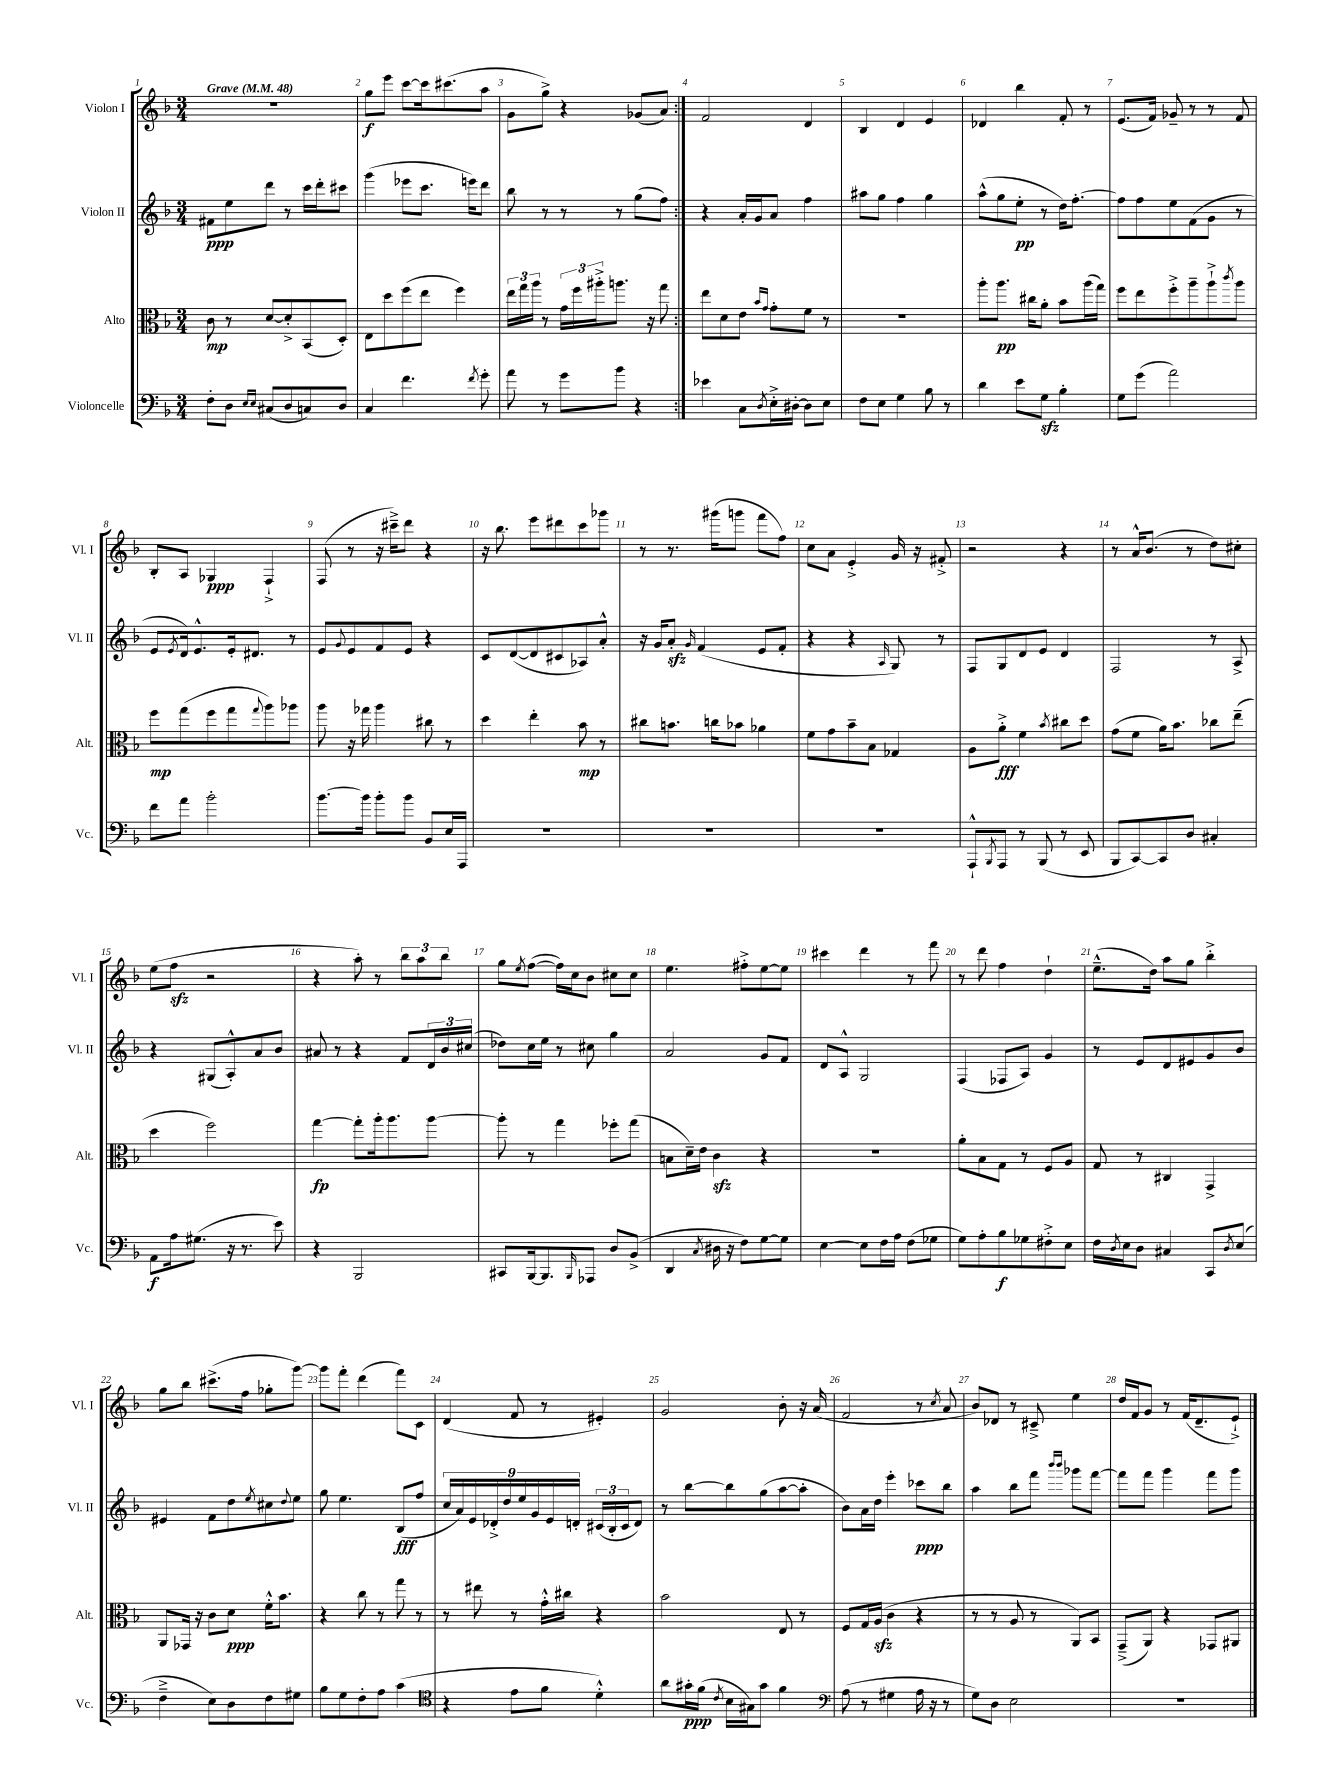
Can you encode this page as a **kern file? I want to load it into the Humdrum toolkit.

**kern	**dynam	**kern	**dynam	**kern	**dynam	**kern	**dynam
*part4	*part4	*part3	*part3	*part2	*part2	*part1	*part1
*staff4	*staff4	*staff3	*staff3	*staff2	*staff2	*staff1	*staff1
*I"Violoncelle	*	*I"Alto	*	*I"Violon II	*	*I"Violon I	*
*I'Vc.	*	*I'Alt.	*	*I'Vl. II	*	*I'Vl. I	*
*clefF4	*	*clefC3	*	*clefG2	*	*clefG2	*
*k[b-]	*	*k[b-]	*	*k[b-]	*	*k[b-]	*
*M3/4	*	*M3/4	*	*M3/4	*	*M3/4	*
*MM48	*	*MM48	*	*MM48	*	*MM48	*
=1	=1	=1	=1	=1	=1	=1	=1
!	!	!	!	!	!	!LO:TX:a:B:t=Grave	!
8F'\L	.	8c\	mp	8f#X\L	ppp	2.r	.
8D\J	.	8r	.	8ee\	.	.	.
16qqE/LL	.	.	.	.	.	.	.
16qqE/JJ	.	.	.	.	.	.	.
(8C#X/L	.	[8d/L	.	8ddd\J	.	.	.
8D/	.	8d'^/]	.	8r	.	.	.
8Cn/)	.	(8BB-/	.	16ccc\LL	.	.	.
.	.	.	.	16ddd'\J	.	.	.
8D/J	.	8D'/J)	.	8ccc#X\J	.	.	.
=2	=2	=2	=2	=2	=2	=2	=2
4C/	.	8E\L	.	(4ggg\	.	8gg\L	f
.	.	8dd\	.	.	.	8eee\J	.
4.f\	.	(8ff\	.	8eee-X\L	.	[8ccc\L	.
.	.	8ee\J	.	8.ccc\J	.	16ccc\k]	.
.	.	.	.	.	.	(8.ccc#X\	.
.	.	4ff\)	.	.	.	.	.
.	.	.	.	16eeen\KL)	.	.	.
8qf/	.	.	.	.	.	.	.
8g'\	.	.	.	8ddd\J	.	8aa\J	.
=3	=3	=3	=3	=3	=3	=3	=3
8a\	.	24ee\LL	.	8bb-\	.	8g\L	.
.	.	24gg\	.	.	.	.	.
.	.	24aa\JJ	.	.	.	.	.
8r	.	8r	.	8r	.	8gg^\J)	.
8g\L	.	24g\LL	.	8r	.	4r	.
.	.	24ff\	.	.	.	.	.
.	.	24aa#X'^\J	.	.	.	.	.
8b-\J	.	8.aan\J	.	8r	.	.	.
4r	.	.	.	(8gg\L	.	(8g-X/L	.
.	.	16r	.	.	.	.	.
.	.	8gg\	.	8ff\J)	.	8a/J)	.
=4:|!	=4:|!	=4:|!	=4:|!	=4:|!	=4:|!	=4:|!	=4:|!
4e-X\	.	8ee\L	.	4r	.	2f/	.
.	.	8d\	.	.	.	.	.
8C\L	.	8e\J	.	16a'/LL	.	.	.
.	.	.	.	16g/J	.	.	.
.	.	16qqb-/LL	.	.	.	.	.
8qD/	.	16qqg/JJ	.	.	.	.	.
16E'^\L	.	8g'\L	.	8a/J	.	.	.
[16D#X'\JJ	.	.	.	.	.	.	.
8D#\L]	.	8f\J	.	4ff\	.	4d/	.
8E\J	.	8r	.	.	.	.	.
=5	=5	=5	=5	=5	=5	=5	=5
8F\L	.	2.r	.	8aa#X\L	.	4B-/	.
8E\J	.	.	.	8gg\J	.	.	.
4G\	.	.	.	4ff\	.	4d/	.
8B-\	.	.	.	4gg\	.	4e/	.
8r	.	.	.	.	.	.	.
=6	=6	=6	=6	=6	=6	=6	=6
4d\	.	8aa'\L	.	(8aa^^\L	.	4d-X/	.
.	.	8.aa\J	pp	8gg\	.	.	.
8e\L	.	.	.	8ee'\J	pp	4bb-\	.
.	.	16cc#X\KL	.	.	.	.	.
8Gzz\J	.	8a'\J	.	8r	.	.	.
4B-'\	.	8b-\L	.	16dd\KL)	.	8f'/	.
.	.	.	.	[8.ff'\J	.	.	.
.	.	(16aa\L	.	.	.	8r	.
.	.	16gg\JJ)	.	.	.	.	.
=7	=7	=7	=7	=7	=7	=7	=7
8G\L	.	8ff\L	.	8ff\L]	.	(8.e/L	.
(8g\J	.	8ee\	.	8ff\	.	.	.
.	.	.	.	.	.	16f/Jk)	.
2a\)	.	8ff'^\	.	8ee\	.	8g-X~/	.
.	.	8aa~\	.	(8f\	.	8r	.
.	.	8aa`^\	.	8g\J	.	8r	.
.	.	8qccc/	.	.	.	.	.
.	.	8aa\J	.	8r	.	8f/	.
!!LO:LB:g=z
=8	=8	=8	=8	=8	=8	=8	=8
8f\L	.	8ff\L	mp	8e/L	.	8B-'/L	.
.	.	.	.	8qe/	.	.	.
8a\J	.	(8gg\	.	16d/k)	.	8A/J	.
.	.	.	.	8.e^^/	.	.	.
2b-'\	.	8ff\	.	.	.	4G-X/	ppp
.	.	8gg\	.	16e'/k	.	.	.
.	.	.	.	8.d#X/J	.	.	.
.	.	8qqgg/	.	.	.	.	.
.	.	8aa\)	.	.	.	4F`^/	.
.	.	8aa-X\J	.	8r	.	.	.
=9	=9	=9	=9	=9	=9	=9	=9
[8.b-\L	.	8aa\	.	8e/L	.	(8F/	.
.	.	.	.	8qqg/	.	.	.
.	.	16r	.	8e/	.	8r	.
16b-\Jk]	.	16gg-X\	.	.	.	.	.
8b-'\L	.	4aa\	.	8f/	.	16r	.
.	.	.	.	.	.	16ccc#X~^\KL)	.
8b-\J	.	.	.	8e/J	.	8ddd\J	.
8BB-/L	.	8cc#X\	.	4r	.	4r	.
16E/L	.	8r	.	.	.	.	.
16AAA/JJ	.	.	.	.	.	.	.
=10	=10	=10	=10	=10	=10	=10	=10
2.r	.	4dd\	.	8c/L	.	16r	.
.	.	.	.	.	.	8.bb-\	.
.	.	.	.	([8d/	.	.	.
.	.	4ee'\	.	8d/]	.	8eee\L	.
.	.	.	.	8c#X/	.	8ddd#X\	.
.	.	8b-\	mp	8A-X/)	.	8ccc\	.
.	.	8r	.	8a'^^/J	.	8ggg-X\J	.
=11	=11	=11	=11	=11	=11	=11	=11
2.r	.	8cc#X\L	.	16r	.	8r	.
.	.	.	.	16g/KL	.	.	.
.	.	8.bn\J	.	8azz'/J	.	8.r	.
.	.	.	.	16qqg/	.	.	.
.	.	.	.	(4f/	.	.	.
.	.	16ccn\KL	.	.	.	(16ggg#X\KL	.
.	.	8b-X\J	.	.	.	8gggn\J	.
.	.	4a-X\	.	8e/L	.	8fff\L	.
.	.	.	.	8f'/J	.	8ff\J)	.
=12	=12	=12	=12	=12	=12	=12	=12
2.r	.	8f\L	.	4r	.	8cc\L	.
.	.	8g\	.	.	.	8a\J	.
.	.	8b-~\	.	4r	.	4e'^/	.
.	.	8B-\J	.	.	.	.	.
.	.	.	.	16qqA/	.	.	.
.	.	4G-X/	.	8G/)	.	16g/	.
.	.	.	.	.	.	16r	.
.	.	.	.	8r	.	8f#X'^/	.
=13	=13	=13	=13	=13	=13	=13	=13
8AAA`^^/L	.	8A\L	.	8F/L	.	2r	.
8qBBB-/	.	.	.	.	.	.	.
8AAA/J	.	8a'^\J	fff	8G/	.	.	.
8r	.	4f\	.	8d/	.	.	.
(8BBB-/	.	.	.	8e/J	.	.	.
.	.	8qb-/	.	.	.	.	.
8r	.	8cc#X\L	.	4d/	.	4r	.
8EE/	.	8dd\J	.	.	.	.	.
=14	=14	=14	=14	=14	=14	=14	=14
8BBB-/L	.	(8g\L	.	2F/	.	8r	.
[8CC/)	.	8f\J	.	.	.	16a^^/KL	.
.	.	.	.	.	.	(8.b-/J	.
8CC/]	.	16a\KL)	.	.	.	.	.
.	.	8.b-\J	.	.	.	.	.
8D/J	.	.	.	.	.	8r	.
4C#X'/	.	8cc-X\L	.	8r	.	8dd\L)	.
.	.	(8ee~\J	.	8A^/	.	8cc#X'\J	.
!!LO:LB:g=z
=15	=15	=15	=15	=15	=15	=15	=15
8AA\L	f	4dd\	.	4r	.	(8ee\L	.
16A\k	.	.	.	.	.	8ffzz\J	.
(8.G#X\J	.	.	.	.	.	.	.
.	.	2ff\)	.	(8G#X/L	.	2r	.
16r	.	.	.	8A'^^/)	.	.	.
8.r	.	.	.	.	.	.	.
.	.	.	.	8a/	.	.	.
8e\)	.	.	.	8b-/J	.	.	.
=16	=16	=16	=16	=16	=16	=16	=16
4r	.	[4gg\	fp	8a#X/	.	4r	.
.	.	.	.	8r	.	.	.
2BBB-/	.	8gg'\L]	.	4r	.	8aa'\)	.
.	.	16aa'\k	.	.	.	8r	.
.	.	8.aa\	.	.	.	.	.
.	.	.	.	8f/L	.	12bb-\L	.
.	.	.	.	.	.	12aa\	.
.	.	[8aa\J	.	24d/L	.	.	.
.	.	.	.	24b-/	.	12bb-\J	.
.	.	.	.	(24cc#X/JJ	.	.	.
=17	=17	=17	=17	=17	=17	=17	=17
8CC#X/L	.	8aa'\]	.	8dd-X\L)	.	8gg\L	.
.	.	.	.	.	.	8qee/	.
[16BBB-/k	.	8r	.	16cc\L	.	([8ff\J	.
8.BBB-/]	.	.	.	16ee\JJ	.	.	.
.	.	4gg\	.	8r	.	16ff\LL])	.
.	.	.	.	.	.	16cc\J	.
16qqBBB-/	.	.	.	.	.	.	.
8AAA-X/J	.	.	.	8cc#X\	.	8b-\J	.
8D/L	.	8ff-X'\L	.	4gg\	.	8cc#X\L	.
(8BB-^/J	.	(8gg\J	.	.	.	8cc#\J	.
=18	=18	=18	=18	=18	=18	=18	=18
4DD/	.	8Bn\L	.	2a/	.	4.ee\	.
.	.	16d~\L)	.	.	.	.	.
.	.	16e\JJ	.	.	.	.	.
8qC/	.	.	.	.	.	.	.
16D#X\	.	4czz\	.	.	.	.	.
16r	.	.	.	.	.	.	.
8F\L)	.	.	.	.	.	8ff#X'^\L	.
[8G\	.	4r	.	8g/L	.	[8ee\	.
8G\J]	.	.	.	8f/J	.	8ee\J]	.
=19	=19	=19	=19	=19	=19	=19	=19
[4E\	.	2.r	.	8d/L	.	4ccc#X\	.
.	.	.	.	8A^^/J	.	.	.
8E\L]	.	.	.	2G/	.	4ddd\	.
16F\L	.	.	.	.	.	.	.
16A\JJ	.	.	.	.	.	.	.
(8F\L	.	.	.	.	.	8r	.
8G-X\J	.	.	.	.	.	8fff\	.
=20	=20	=20	=20	=20	=20	=20	=20
8G\L)	.	8a'\L	.	(4F/	.	8r	.
8A'\	.	8B-\	.	.	.	8ddd\	.
8B-\	f	8G\J	.	8F-X/L	.	4ff\	.
8G-X\	.	8r	.	8A/J)	.	.	.
8F#X'^\	.	8F/L	.	4g/	.	4dd`\	.
8E\J	.	8A/J	.	.	.	.	.
=21	=21	=21	=21	=21	=21	=21	=21
16F\LL	.	8G/	.	8r	.	(8.ee~^^\L	.
8qD/	.	.	.	.	.	.	.
16E\J	.	.	.	.	.	.	.
8D\J	.	8r	.	8e/L	.	.	.
.	.	.	.	.	.	16dd\Jk)	.
4C#X/	.	4C#X/	.	8d/	.	8aa\L	.
.	.	.	.	8e#X/	.	8gg\J	.
8CC/L	.	4GG^/	.	8g/	.	4bb-'^\	.
8qD/	.	.	.	.	.	.	.
(8E/J	.	.	.	8b-/J	.	.	.
!!LO:LB:g=z
=22	=22	=22	=22	=22	=22	=22	=22
4F~^\	.	8AA/L	.	4e#X/	.	8gg\L	.
.	.	16GG-X/Jk	.	.	.	8bb-\J	.
.	.	16r	.	.	.	.	.
8E\L)	.	8c\L	.	8f\L	.	(8.ccc#X^\L	.
8D\	.	8d\J	ppp	8dd\	.	.	.
.	.	.	.	.	.	16ff\Jk	.
.	.	.	.	8qee/	.	.	.
8F\	.	16f'^^\KL	.	8cc#X\	.	8gg-X'\L	.
.	.	8.b-\J	.	.	.	.	.
.	.	.	.	8qqdd/	.	.	.
8G#X\J	.	.	.	8ee\J	.	[8ggg\J)	.
=23	=23	=23	=23	=23	=23	=23	=23
8B-\L	.	4r	.	8gg\	.	8ggg\L]	.
8G\	.	.	.	4.ee\	.	8fff'\J	.
8F'\	.	8cc\	.	.	.	(4ddd\	.
8A\J	.	8r	.	.	.	.	.
(4c\	.	8gg\	.	(8B-/L	fff	8fff\L)	.
.	.	8r	.	8ff/J	.	8c\J	.
=24	=24	=24	=24	=24	=24	=24	=24
*clefC4	*	*	*	*	*	*	*
4r	.	8r	.	18cc/LL	.	(4d/	.
.	.	.	.	18a/)	.	.	.
.	.	.	.	18e/	.	.	.
.	.	8ee#X\	.	.	.	.	.
.	.	.	.	18d-X'^/	.	.	.
.	.	.	.	18dd/	.	.	.
8e\L	.	8r	.	.	.	8f/	.
.	.	.	.	18ee/	.	.	.
.	.	.	.	18g/	.	.	.
8f\J	.	16g'^^\LL	.	.	.	8r	.
.	.	.	.	18e/	.	.	.
.	.	16cc#X\JJ	.	.	.	.	.
.	.	.	.	18dn'/JJ	.	.	.
4d'^^\)	.	4r	.	(24c#X/LL	.	4e#X'/)	.
.	.	.	.	24B-'/	.	.	.
.	.	.	.	24c#/J	.	.	.
.	.	.	.	8d/J)	.	.	.
=25	=25	=25	=25	=25	=25	=25	=25
8a\L	.	2b-\	.	8r	.	2g/	.
16g#X'\L	ppp	.	.	[8bb-\L	.	.	.
(16f\JJ	.	.	.	.	.	.	.
8qc/	.	.	.	.	.	.	.
16B-\LL	.	.	.	8bb-\]	.	.	.
16G#X\J)	.	.	.	.	.	.	.
8g#\J	.	.	.	(8gg\	.	.	.
4f\	.	8E/	.	[8aa\	.	8b-'\	.
.	.	8r	.	8aa'\J]	.	16r	.
.	.	.	.	.	.	(16a/	.
=26	=26	=26	=26	=26	=26	=26	=26
*clefF4	*	*	*	*	*	*	*
(8A\	.	8F/L	.	8b-\L)	.	2f/	.
8r	.	16G/L	.	16a\L	.	.	.
.	.	(16Azz/JJ	.	16dd\JJ	.	.	.
4G#X\	.	4c\	.	4eee'\	.	.	.
16A\	.	4r	.	8ccc-X\L	ppp	8r	.
16r	.	.	.	.	.	.	.
.	.	.	.	.	.	8qcc/	.
8r	.	.	.	8bb-\J	.	8a/	.
=27	=27	=27	=27	=27	=27	=27	=27
8G\L)	.	8r	.	4aa\	.	8b-/L)	.
8D\J	.	8r	.	.	.	8d-X/J	.
2E\	.	8A/	.	8bb-\L	.	8r	.
.	.	8r	.	8fff\J	.	8c#X~^/	.
.	.	.	.	16qqbbb-/LL	.	.	.
.	.	.	.	16qqbbb-/JJ	.	.	.
.	.	8AA/L)	.	8ggg-X\L	.	4ee\	.
.	.	8BB-/J	.	[8fff\J	.	.	.
=28	=28	=28	=28	=28	=28	=28	=28
2.r	.	(8GG~^/L	.	8fff\L]	.	16dd/LL	.
.	.	.	.	.	.	16f/J	.
.	.	8AA/J)	.	8fff\J	.	8g/J	.
.	.	4r	.	4ggg\	.	8r	.
.	.	.	.	.	.	(16f/KL	.
.	.	.	.	.	.	8.d~/	.
.	.	8GG-X/L	.	8fff\L	.	.	.
.	.	8AA#X/J	.	8ggg\J	.	8e`^/J)	.
==	==	==	==	==	==	==	==
*-	*-	*-	*-	*-	*-	*-	*-
